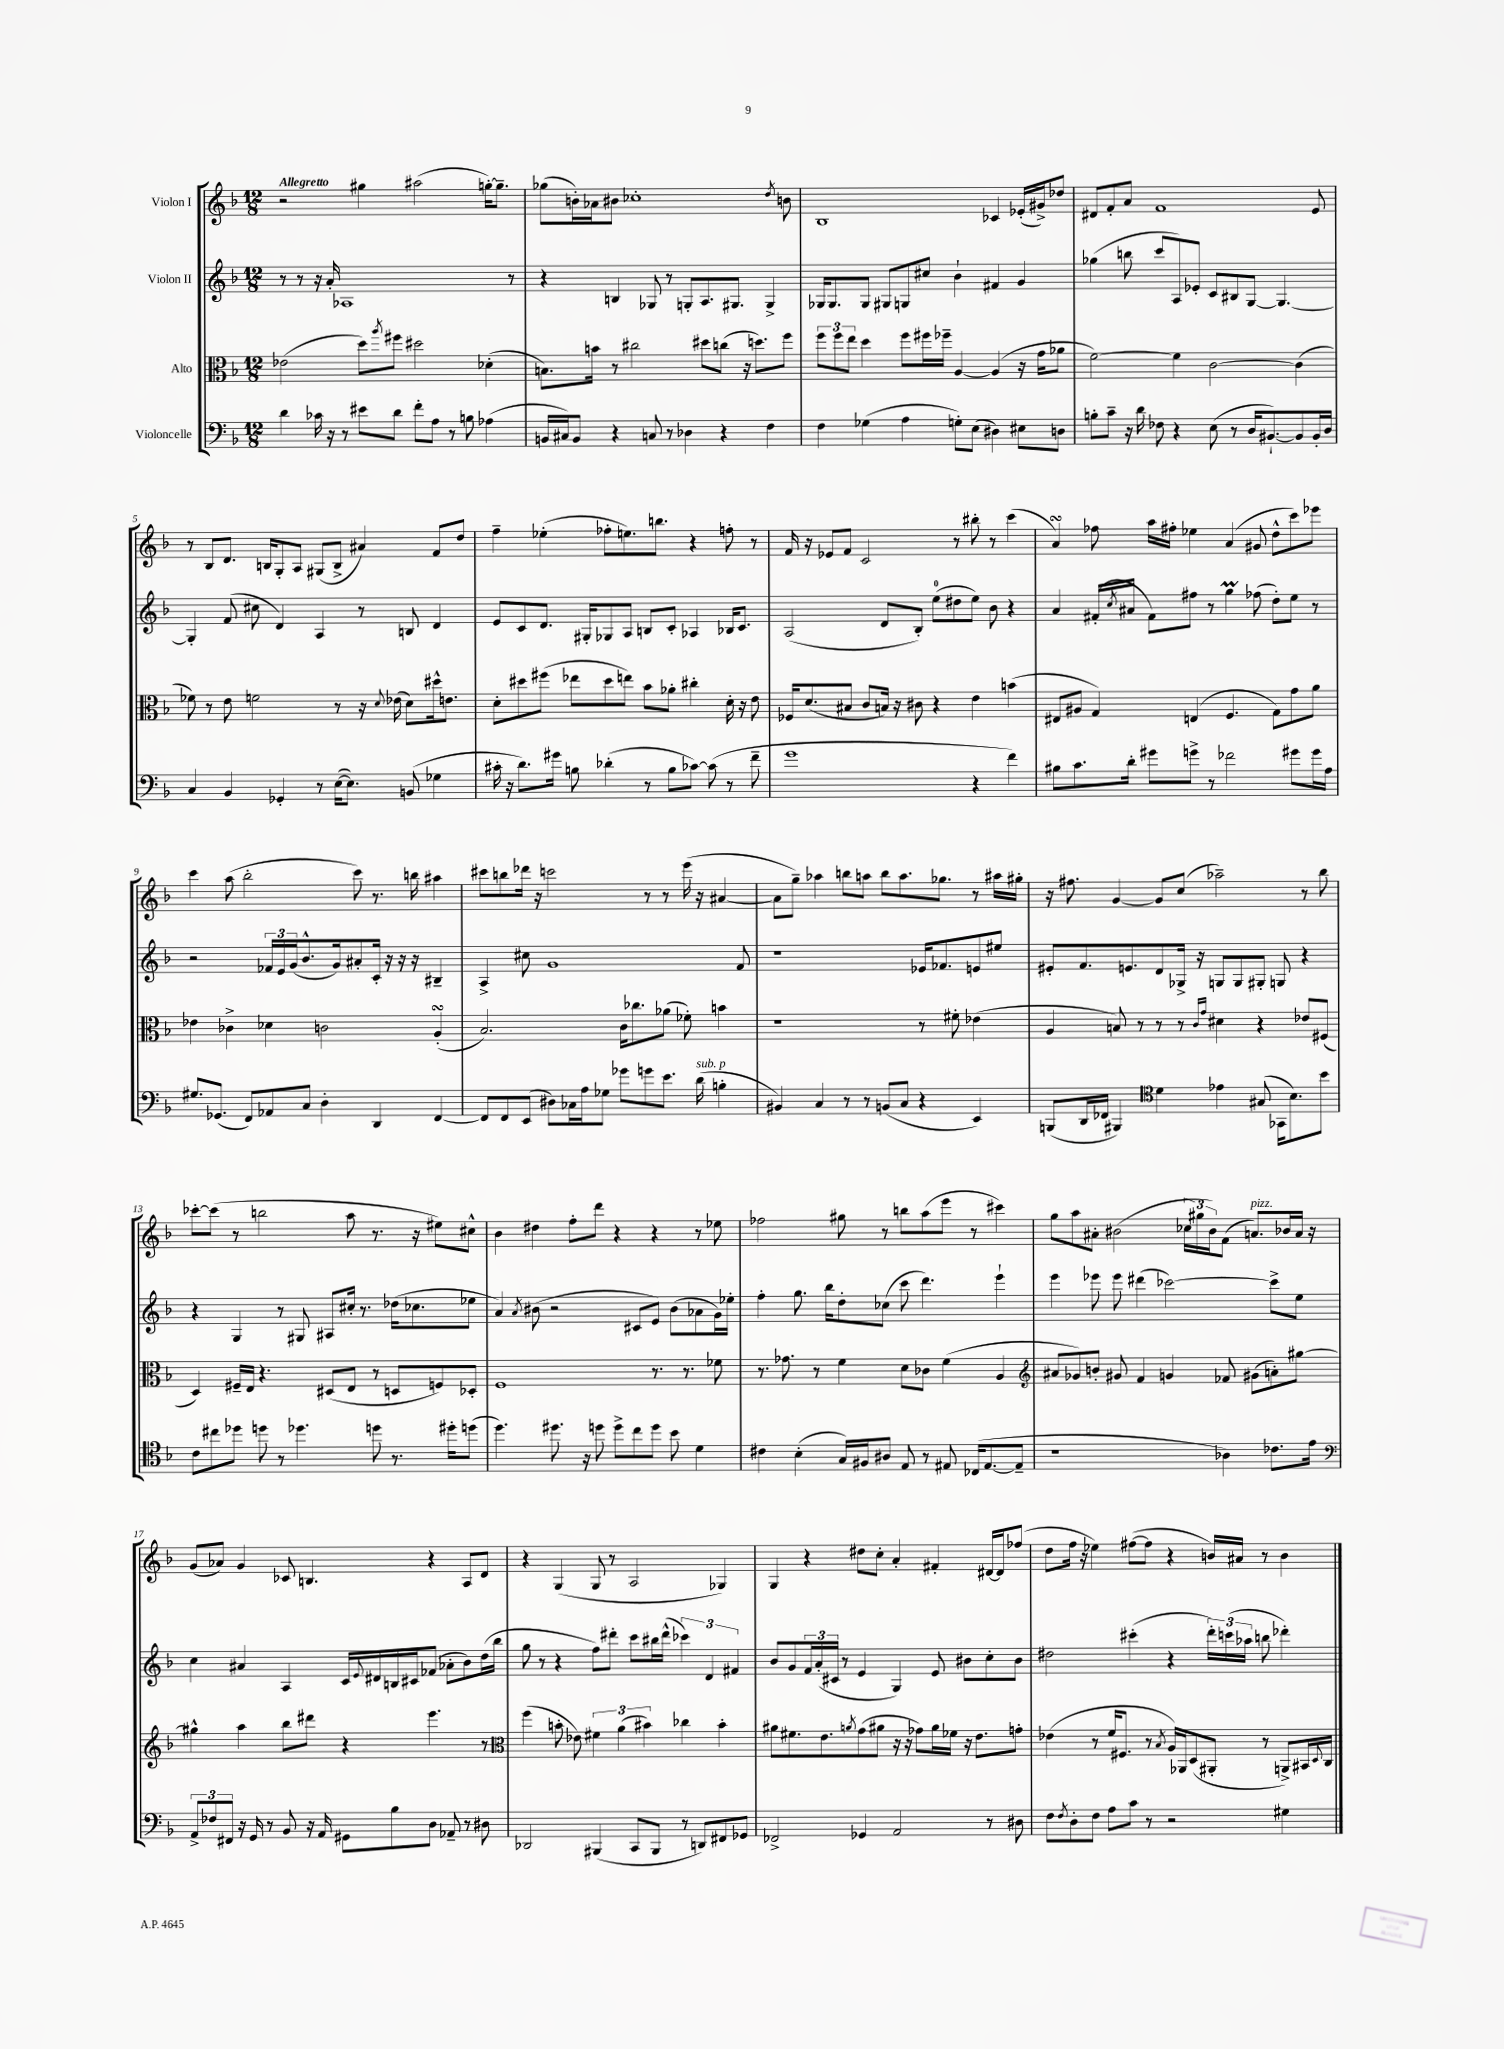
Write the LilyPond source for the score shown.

<<
\new StaffGroup <<
\new Staff = "s0" \with { instrumentName = "Violon I" } {
    \clef treble \key f \major \numericTimeSignature \time 12/8 \tempo "Allegretto"
    r2 gis''4 ais''2( g''16~-.) g''8.-- |
    ges''8( b'16-.) aes'16 bis'8 ces''1-. \acciaccatura { d''8 } b'8 |
    bes1 ces'4 ees'16-.( gis'16->) des''8 |
    dis'8 f'8-. a'8 f'1 e'8 |
    r8 bes8 d'8. b16 g8-. a8 gis8( b8-> ais'4) f'8 d''8 |
    f''4-- ees''4-.( fes''8-. e''8.) b''8. r4 f''8-. r8 |
    f'16 r16 ees'8 f'8 c'2 r8 bis''8-. r8 c'''4( |
    a'4\turn) fes''8 a''16 fis''16-. ees''4 a'4( gis'8 d''8-^ c'''8) ees'''8 |
    c'''4 a''8( bes''2-. c'''8) r8. b''16 ais''4 |
    cis'''8 b''8 des'''16 r16 c'''2 r8 r8 e'''16( r16 ais'4~ |
    ais'8 g''8--) aes''4 b''8 a''8 b''8 a''8. ges''8. r8 ais''16 gis''16-. |
    r16 fis''8. g'4~ g'8 c''8( aes''2--) r8 bes''8 |
    ces'''8~-. ces'''8( r8 b''2 a''8 r8. r16 eis''8) cis''8-^ |
    bes'4 dis''4 f''8-. d'''8 r4 r4 r8 ees''8 |
    fes''2 gis''8 r8 b''8 a''8( e'''8 r8 cis'''4) |
    g''8 a''8 ais'8-. bis'2( \tuplet 3/2 { ces''16 gis''16 bis'16) } f'8( a'8.^\markup { \italic "pizz." }) bes'16 a'16 r16 |
    g'8( aes'8) g'4 ces'8 b4. r4 a8 d'8 |
    r4 g4( g8 r8 a2 ges4) |
    g4 r4 dis''8 c''8-. a'4-. fis'4-. dis'16~ dis'16 fes''8( |
    d''8 f''16 r16 ees''4) fis''8~( fis''8 r4 b'16) ais'16 r8 b'4 \bar "|." |
}
\new Staff = "s1" \with { instrumentName = "Violon II" } {
    \clef treble \key f \major \numericTimeSignature \time 12/8
    r8 r8 r16 a'16-. aes1 r8 |
    r4 b4 ges8 r8 g8-. a8. gis8. gis4-> |
    ges16 ges8. ges8 gis8 g8 cis''8 bes'4-! fis'4 g'4 |
    ges''4( b''8 c'''8 a8) ees'8-. c'8 bis8 g8~ g4.~ |
    g4-. f'8( cis''8 d'4) a4 r8 b8 d'4 |
    e'8 c'8 d'8. gis16-. ges8 a8 b8 c'8-. aes4 bes16 c'8. |
    a2( d'8 bes8-.) e''8-0( dis''8 e''8) bes'8 r4 |
    a'4 fis'16-.( \acciaccatura { c''8 } ais'16 fis'8) fis''8 r8 g''4\prall fes''8( d''8-.) e''8 r8 |
    r2 \tuplet 3/2 { fes'16 e'16 g'16( } bes'8.-^ g'16) ais'8-. c'16-. r16 r16 r16 bis4-- |
    a4-> cis''8 g'1 f'8 |
    r1 ees'16 fes'8. e'8 eis''8 |
    eis'8-. f'8. e'8. d'8 ges16-> r16 g8 g8 gis8-. g8 r4 |
    r4 g4 r8 gis8 ais8 cis''16-. r8. des''16( ces''8. ees''8 |
    a'4) \acciaccatura { a'8 } bis'8( r2 cis'8 e'8) bis'8( aes'8 g'16) ees''16-. |
    f''4-. g''8. bes''16 d''8-. ces''8( c'''8 d'''4.) e'''4-! |
    e'''4 ees'''8 ees'''8 dis'''4( ces'''2~) ces'''8-> e''8 |
    c''4 ais'4 a4 c'16 \appoggiatura { e'8 } dis'16 b16 cis'16 fes'8( aes'8-. bes'8) d''16( bes''16 |
    g''8 r8 r4 f''8) dis'''8-. c'''8 bis''16 dis'''16-^( \tuplet 3/2 { ces'''4) d'4 fis'4 } |
    bes'8 g'8 \tuplet 3/2 { f'16 a'16-.( cis'16 } r8 e'4 g4) e'8 bis'8 c''8-. bis'8 |
    dis''2 cis'''4-.( r4 \tuplet 3/2 { d'''16-.) c'''16( aes''16 } b''8 des'''4-.) \bar "|." |
}
\new Staff = "s2" \with { instrumentName = "Alto" } {
    \clef alto \key f \major \numericTimeSignature \time 12/8
    ees'2( d''8) \acciaccatura { a''8 } fis''8 dis''2 des'4-.( |
    b8.) b'16 r8 cis''2 dis''8 c''8( r16 d''8.) f''8 |
    \tuplet 3/2 { f''8 f''8 e''8 } d''4 f''8 fis''16 fes''16-- a4~ a4( r16 g'16 aes'8 |
    f'2~) f'4 c'2~ c'4( |
    fes'8) r8 e'8 f'2 r8 r16 \appoggiatura { d'8 } ees'16( d'8) dis''16-^ e'8. |
    d'8-. dis''8 fis''8( ees''8 dis''8 e''8) bes'8 aes'8-. cis''4-. d'16-. r16 e'8 |
    fes16 d'8.( bis8 c'8 b16) r16 cis'8 r4 e'4 b'4( |
    eis8 ais8 g4) e4( f4. g8) g'8 a'8 |
    ees'4 ces'4-> des'4 c'2 a4-.\turn( |
    bes2.) c'16 ces''8. aes'8( fes'8-.) b'4 |
    r1 r8 fis'8-. ees'4( |
    a4 b8) r8 r8 r8 \grace { c'16 g'16 } dis'4 r4 ees'8 fis8( |
    d4) fis16-- e16 r4. dis8( e8 r8 d8 f8) des8-. |
    f1 r8. r8. fes'8 |
    r8. ges'8. r8 f'4 d'8 ces'8 f'4( a4 |
    \clef treble ais'8 ges'8) b'8-. gis'8 f'4 g'4 fes'8 gis'8( a'8-.) gis''8~ |
    gis''4-^ a''4 bes''8 dis'''8 r4 e'''4. r8 |
    \clef alto f''4( b'8-. ees'8) \tuplet 3/2 { fis'4 a'4( bis'4) } ces''4 bis'4-. |
    ais'8 fis'8. e'8. \acciaccatura { a'8 } g'8( ais'8 r16 r16 ges'8) ais'16 fes'16 r16 e'8. g'8-. |
    ees'4( r8 f'16 fis8. r8 \acciaccatura { bes8 } a16) aes,16 d8( ais,8-. r8 a,8->) bis,16 \appoggiatura { d8 } c16 \bar "|." |
}
\new Staff = "s3" \with { instrumentName = "Violoncelle" } {
    \clef bass \key f \major \numericTimeSignature \time 12/8
    d'4 ces'16 r16 r8 eis'8 d'8 f'8-. a8 r8 b8 aes4( |
    b,16 cis16) b,8 r4 c8 r8 des4 r4 f4 |
    f4 ges4( a4 g8-.) e8( dis4) eis8 d8 |
    b8-. c'8-- r16 d'16 fes8 r4 e8( r8 d16 bis,8.~-!) bis,8 bis,16-. d16 |
    c4 bes,4 ges,4-. r8 e16~( e8.) b,8( ges4 |
    cis'16-. r16 d'8.) gis'16 b8 des'4-.( r8 b8 ces'8~) ces'8( r8 f'8-- |
    g'1 r4 f'4) |
    bis8 c'8. d'16-. gis'8 g'8-> r8 fes'2 gis'8 gis'16 a16 |
    gis8. ges,8.( f,8) aes,8 c8 d4-. d,4 f,4~ |
    f,8 f,8 e,8( dis8) ces16 a16 ges8 ges'8 g'8 e'8. d'16^\markup { \italic "sub. p" }( b4-. |
    bis,4) c4 r8 r8 b,8( c8 r4 e,4) |
    b,,8( d,16 fes,16 bis,,4) \clef tenor d'4 ees'4 gis8( ges,16 bes8.) bes'8 |
    c'8 cis''8 des''8 d''8 r8 des''4. d''8 r8. dis''16-. d''8( |
    d''4.) dis''8. r16 d''8 d''8-> c''8 d''8 bes'8 d'4 |
    cis'4 bes4-.( g16) fis16 ais8 e8 r8 eis8 ces16( eis8.~ eis8-- |
    r1 aes4) ces'8. e'16 |
    \clef bass \tuplet 3/2 { a,8-> fes8 fis,8 } r16 g,16 r8 bes,8 r16 a,16 gis,8 bes8 d8 aes,8-- r8 dis8 |
    des,2 bis,,4( c,8 bis,,8 r8 d,8) fis,8 ges,8 |
    fes,2-> ges,4 a,2 r8 dis8 |
    f8 \acciaccatura { f8 } d8-. f8 a8 c'8 r8 r2 gis4 \bar "|." |
}
>>
>>
